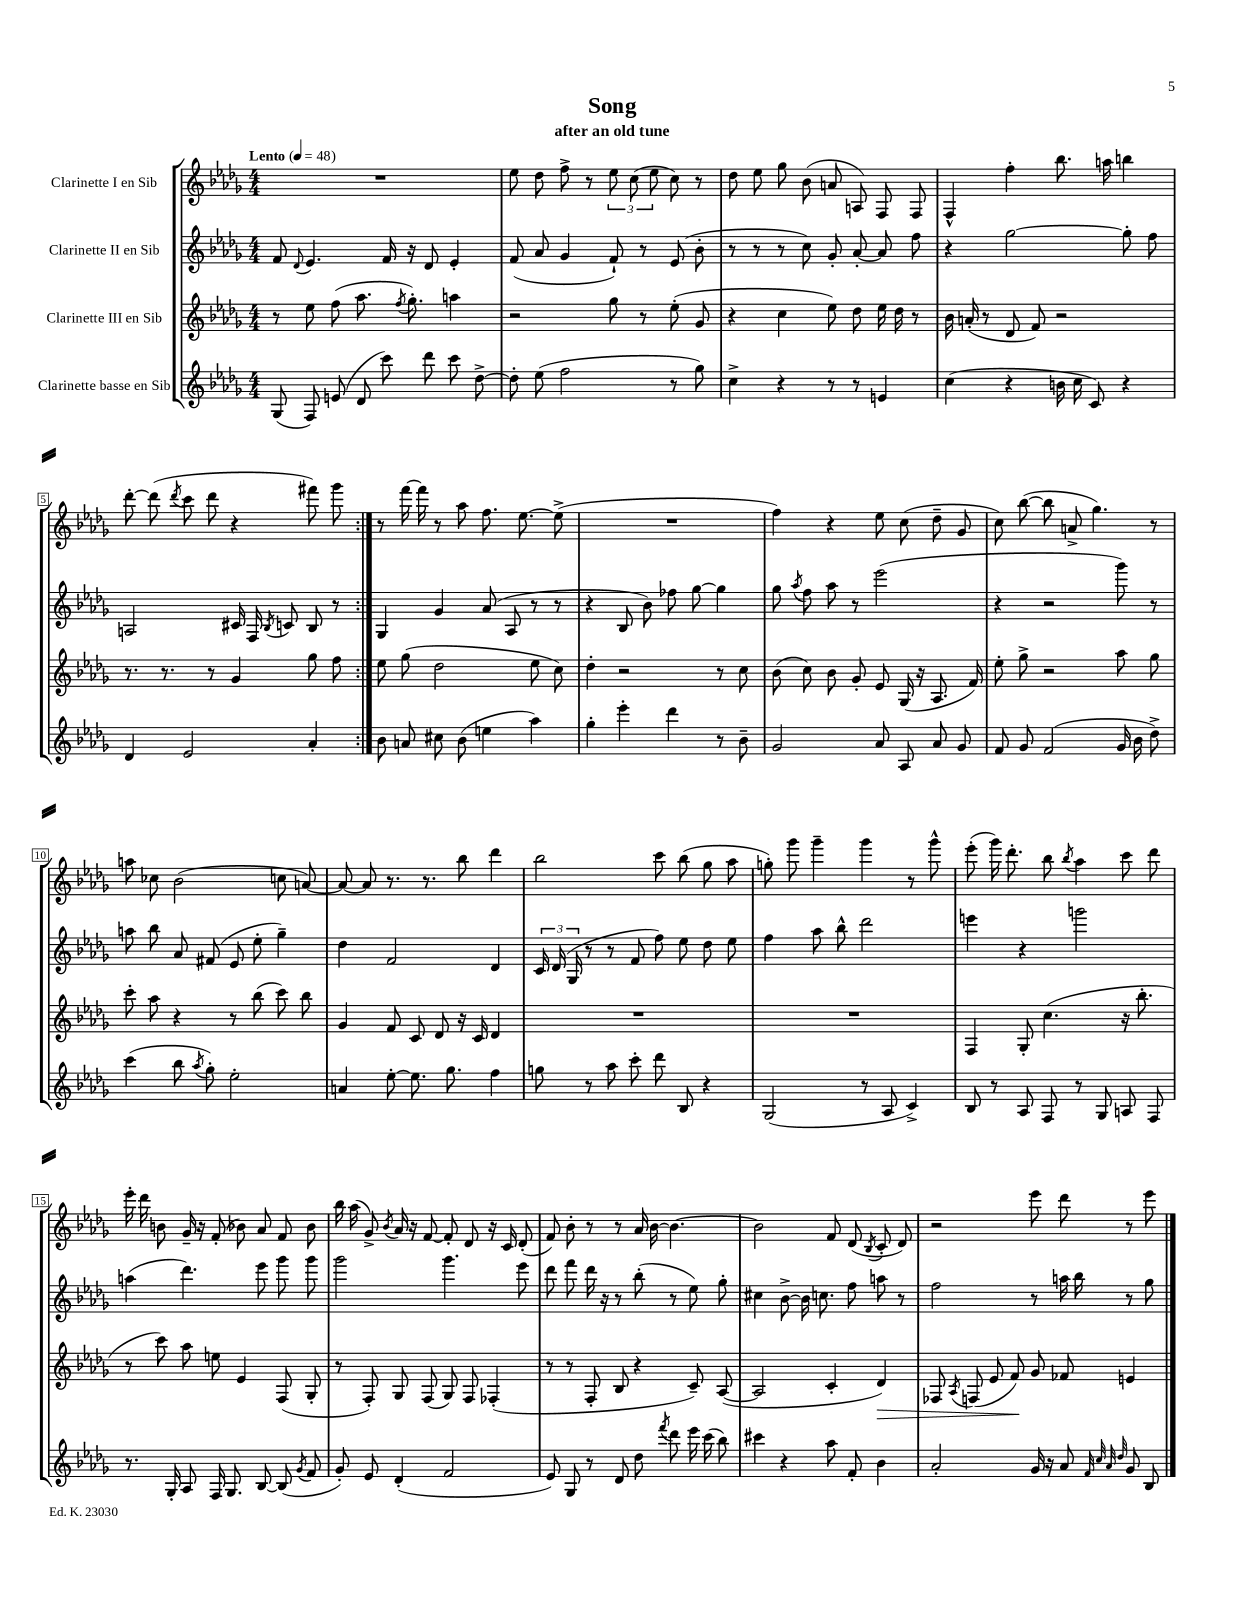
\header { title = "Song" subtitle = "after an old tune" }
<<
\new StaffGroup <<
\new Staff = "s0" \with { instrumentName = "Clarinette I en Sib" } {
    \clef treble \key des \major \numericTimeSignature \time 4/4 \tempo "Lento" 4 = 48
    \autoBeamOff \repeat volta 2 { R1 |
    ees''8 des''8 f''8-> r8 \tuplet 3/2 { ees''8 c''8( ees''8 } c''8) r8 |
    des''8 ees''8 ges''8 bes'8( a'8 a8) f8 f8 |
    f4-^ f''4-. bes''8. a''16 b''4 |
    des'''8~-. des'''8( \acciaccatura { des'''8 } c'''8 des'''8 r4 fis'''8) ges'''8 | }
    r8 f'''16~ f'''16 r8 aes''8 f''8. ees''8.~ ees''8->( |
    R1 |
    f''4) r4 ees''8 c''8( des''8-- ges'8 |
    c''8) bes''8~( bes''8 a'8-> ges''4.) r8 |
    a''8 ces''8 bes'2( c''8 a'8~) |
    a'8~ a'8 r8. r8. bes''8 des'''4 |
    bes''2 c'''8 bes''8( ges''8 aes''8 |
    g''8-.) ges'''8 ges'''4-- ges'''4 r8 ges'''8-^ |
    ees'''8-.( ges'''16) des'''8.-. bes''8 \acciaccatura { bes''8 } aes''4 c'''8 des'''8 |
    ees'''16-. des'''16 b'8 ges'16-- r16 f'8-.( bes'8) aes'8 f'8 bes'8 |
    bes''16 aes''16( ges'8->) \acciaccatura { bes'8 } aes'16 r16 f'8~ f'8-. des'8 r16 c'16 des'8-.( |
    f'8) bes'8-. r8 r8 aes'16 bes'16~ bes'4.~ |
    bes'2 f'8 des'8( \acciaccatura { bes8 } c'8-. des'8) |
    r2 ees'''8 des'''8 r8 ees'''8 \bar "|." |
}
\new Staff = "s1" \with { instrumentName = "Clarinette II en Sib" } {
    \clef treble \key des \major \numericTimeSignature \time 4/4
    \autoBeamOff \repeat volta 2 { f'8 \appoggiatura { des'8 } ees'4. f'16 r16 des'8 ees'4-. |
    f'8( aes'8 ges'4 f'8-!) r8 ees'8( bes'8-. |
    r8 r8 r8 c''8) ges'8-. aes'8~-. aes'8 f''8 |
    r4 ges''2~ ges''8-. f''8 |
    a2 cis'16 f16 \acciaccatura { bes8 } c'8 bes8 r8 | }
    ges4 ges'4 aes'8( aes8 r8 r8 |
    r4 bes8 bes'8) fes''8 ges''8~ ges''4 |
    ges''8 \acciaccatura { aes''8 } f''8 aes''8 r8 ees'''2( |
    r4 r2 ges'''8) r8 |
    a''8 bes''8 aes'8 fis'8( ees'8 ees''8-. ges''4--) |
    des''4 f'2 des'4 |
    \tuplet 3/2 { c'16 des'16( ges16 } r8 r8 f'8 f''8) ees''8 des''8 ees''8 |
    f''4 aes''8 bes''8-^ des'''2 |
    e'''4 r4 g'''2 |
    a''4( des'''4.) ees'''8 ges'''8 ges'''8 |
    ges'''2 ges'''4. ees'''8 |
    des'''8 f'''8 des'''16 r16 r8 bes''8-.( r8 ees''8) ges''8-. |
    cis''4 bes'8~-> bes'16 c''8. f''8 a''8 r8 |
    f''2 r8 a''16 bes''16 r8 ges''8 \bar "|." |
}
\new Staff = "s2" \with { instrumentName = "Clarinette III en Sib" } {
    \clef treble \key des \major \numericTimeSignature \time 4/4
    \autoBeamOff \repeat volta 2 { r8 ees''8 f''8( aes''8. \acciaccatura { f''8 } ges''8.-.) a''4 |
    r2 ges''8 r8 ees''8-.( ges'8 |
    r4 c''4 ees''8) des''8 ees''16 des''16 r8 |
    bes'16 a'16-.( r8 des'8 f'8) r2 |
    r8. r8. r8 ges'4 ges''8 f''8 | }
    ees''8 ges''8( des''2 ees''8 c''8) |
    des''4-. r2 r8 c''8 |
    bes'8( c''8) bes'8 ges'8-. ees'8 ges16( r16 aes8. f'16) |
    ees''8-. ges''8-> r2 aes''8 ges''8 |
    c'''8-. aes''8 r4 r8 bes''8( c'''8) bes''8 |
    ges'4 f'8 c'8 des'8 r16 c'16 des'4 |
    R1 |
    R1 |
    f4 ges8-. c''4.( r16 bes''8.-. |
    r8 c'''8) aes''8 e''8 ees'4 f8( ges8-. |
    r8 f8-.) ges8 f8( ges8) f8 fes4-.( |
    r8 r8 f8-. bes8 r4 c'8--) aes8~( |
    aes2 c'4-. des'4\>) |
    fes8 \acciaccatura { aes8 } f8( ees'8 f'8\!) ges'8 fes'8 e'4 \bar "|." |
}
\new Staff = "s3" \with { instrumentName = "Clarinette basse en Sib" } {
    \clef treble \key des \major \numericTimeSignature \time 4/4
    \autoBeamOff \repeat volta 2 { ges8( f8) e'8( des'8 c'''8) des'''8 c'''8 des''8~-> |
    des''8-. ees''8( f''2 r8 ges''8) |
    c''4-> r4 r8 r8 e'4 |
    c''4( r4 b'16 c''16 c'8) r4 |
    des'4 ees'2 aes'4-. | }
    bes'8 a'8 cis''8 bes'8( e''4 aes''4) |
    ges''4-. ees'''4-. des'''4 r8 bes'8-- |
    ges'2 aes'8 aes8 aes'8 ges'8 |
    f'8 ges'8 f'2( ges'16 bes'16 des''8->) |
    c'''4( bes''8 \acciaccatura { aes''8 } ges''8-.) ees''2-. |
    a'4 ees''8~-. ees''8. ges''8. f''4 |
    g''8 r8 aes''8 c'''8-. des'''8 bes8 r4 |
    ges2( r8 aes8 c'4->) |
    bes8 r8 aes8 f8 r8 ges8 a8 f8 |
    r8. ges16-. aes8 f16 ges8. bes8~ bes8( \acciaccatura { ges'8 } f'8 |
    ges'8-.) ees'8 des'4-.( f'2 |
    ees'8) ges8 r8 des'8 des''8 \acciaccatura { f'''8 } des'''8 ees'''16 c'''16( bes''8) |
    cis'''4 r4 aes''8 f'8-. bes'4 |
    aes'2-. ges'16 r16 aes'8 \grace { f'32 c''32 aes'32 des''32 } ges'8 bes8 \bar "|." |
}
>>
>>
\layout { \context { \Score \override BarNumber.stencil = #(make-stencil-boxer 0.1 0.3 ly:text-interface::print) } }
